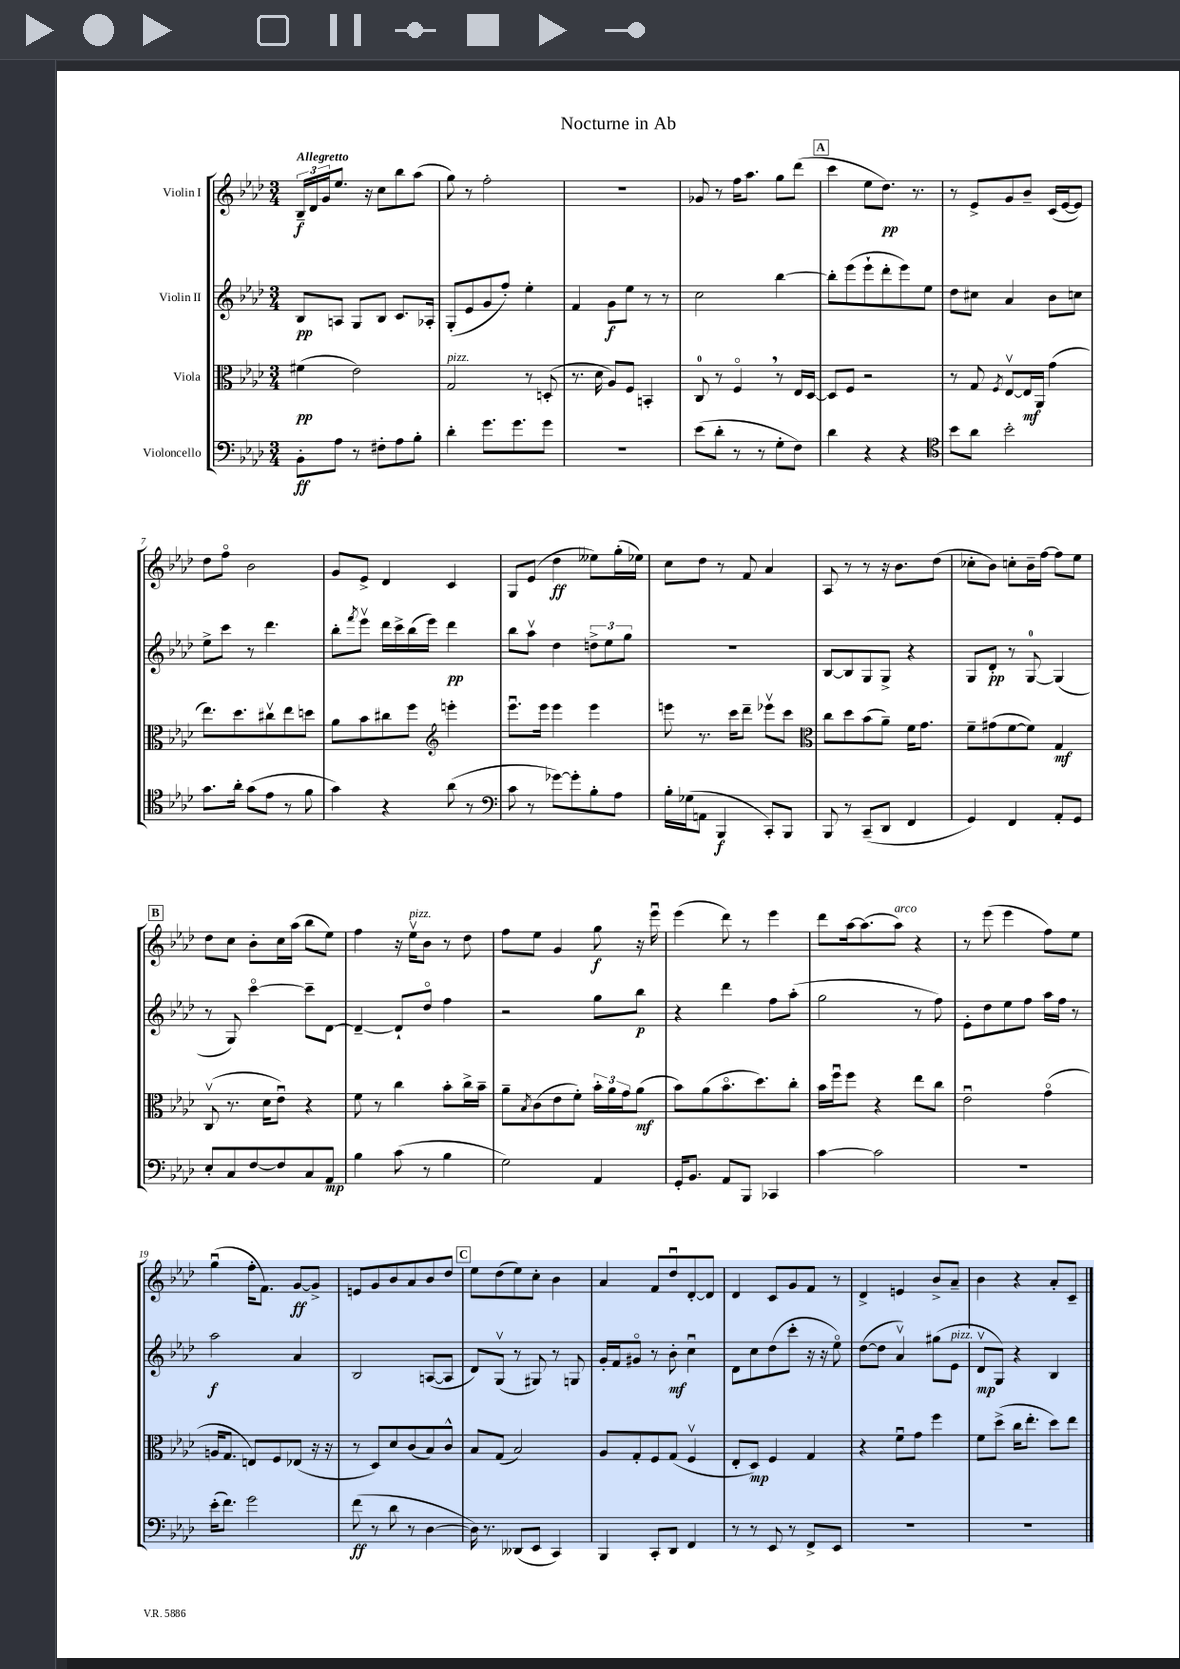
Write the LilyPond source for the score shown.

\header { title = "Nocturne in Ab" }
<<
\new StaffGroup <<
\new Staff = "s0" \with { instrumentName = "Violin I" } {
    \clef treble \key aes \major \numericTimeSignature \time 3/4 \tempo "Allegretto"
    \tuplet 3/2 { bes16--\f des'16 g'16 } ees''8. r16 c''8 bes''8 aes''8( |
    g''8) r8 f''2-. |
    R2. |
    ges'8 r8 f''16 aes''8. g''8 des'''8( |
    \mark \markup { \box "A" } c'''4 ees''8 des''8.\pp) r8. |
    r8 ees'8-> g'8 bes'8-- c'16( ees'16~ ees'8) |
    des''8 f''8\flageolet bes'2 |
    g'8 ees'8-> des'4 c'4 |
    g8 ees'8( des''4\ff eeses''8) g''16-.( ees''16) |
    c''8 des''8 r8 f'8 aes'4 |
    aes8 r8 r8 r16 bes'8. des''8( |
    ces''8-. bes'8) c''8-. bes'16-- f''16~ f''8 ees''8 |
    \mark \markup { \box "B" } des''8 c''8 bes'8-. c''16 aes''16( bes''8 ees''8) |
    f''4 r16 ees''16\upbow^\markup { \italic "pizz." } bes'8 r8 des''8 |
    f''8 ees''8 g'4 g''8\f r16 ees'''16\downbow |
    ees'''4( des'''8) r8 ees'''4 |
    des'''8 aes''16~ aes''8.( aes''8^\markup { \italic "arco" }) r4 |
    r8 ees'''8( ees'''4 f''8) ees''8 |
    g''4\downbow( f''16-. f'8.) g'8~\ff g'8-> |
    e'8 g'8 bes'8 aes'8 bes'8 des''8 |
    \mark \markup { \box "C" } ees''8 des''8( ees''8) c''8-. bes'4 |
    aes'4 f'8 des''8\downbow des'8~-. des'8 |
    des'4 c'8 g'8 f'8 r8 |
    des'4-> e'4 bes'8-> aes'8-- |
    bes'4 r4 aes'8-. c'8-- \bar "|." |
}
\new Staff = "s1" \with { instrumentName = "Violin II" } {
    \clef treble \key aes \major \numericTimeSignature \time 3/4
    bes8\pp a8 g8 bes8 c'8. aes16-. |
    g8-.( ees'8 g'8 f''8-.) ees''4-. |
    f'4 g'8\f ees''8 r8 r8 |
    c''2 bes''4~ |
    \mark \markup { \box "A" } bes''8-. ees'''8( ees'''8-! des'''8-. ees'''8) ees''8 |
    des''8 cis''8 aes'4 bes'8 c''8 |
    ees''8-> c'''8 r8 des'''4. |
    bes''8-. \acciaccatura { f'''8 } ees'''8\upbow des'''16 c'''16-> bes''16( ees'''16) des'''4\pp |
    bes''8 aes''8\upbow des''4 \tuplet 3/2 { d''8-> ees''8 g''8 } |
    R2. |
    bes8~ bes8 g8 g8-> r4 |
    g8 des'8-.\pp r8 g8-0~ g4( |
    \mark \markup { \box "B" } r8 g8) c'''4~\flageolet c'''8-- des'8~ |
    des'4~-- des'8-! des''8\flageolet f''4 |
    r2 g''8 bes''8\p |
    r4 des'''4 f''8 aes''8-.( |
    g''2 r8 f''8) |
    ees'8-. des''8 ees''8 f''8 aes''16 f''16 r8 |
    aes''2\f aes'4 |
    bes2 a8~( a8 |
    \mark \markup { \box "C" } des'8) g8\upbow( r8 gis8) r8 g8 |
    g'16-. f'16 gis'8\flageolet r8 bes'8-.\mf c''4\downbow |
    des'8 c''8 des''8( c'''8-. r16 r16 ees''8\flageolet) |
    des''8~( des''8 aes'4\upbow) gis''8( ees'8^\markup { \italic "pizz." } |
    des'8\upbow\mp g8) r4 bes4 \bar "|." |
}
\new Staff = "s2" \with { instrumentName = "Viola" } {
    \clef alto \key aes \major \numericTimeSignature \time 3/4
    fis'4\pp( ees'2) |
    g2^\markup { \italic "pizz." } r8 d8-.( |
    r8. des'16 aes8) f8 b,4-. |
    c8-0 r8 f4\flageolet \breathe r8 ees16 des16~ |
    \mark \markup { \box "A" } des8 f8 r2 |
    r8 g8 \acciaccatura { f8 } ees8~\upbow ees16\mf aes,16 g'4( |
    ees''8.) des''8. cis''8\upbow ees''8 d''8 |
    aes'8 bes'8 cis''8 f''8 \clef treble e'''4-. |
    ees'''8.\downbow ees'''16 ees'''4 ees'''4 |
    e'''8 r8. c'''16 des'''8-- ees'''8\upbow c'''8 |
    \clef alto c''8 des''8 bes'8( aes'8--) f'16 g'8. |
    f'8-- gis'8( f'8~ f'8) g4\mf |
    \mark \markup { \box "B" } c8\upbow( r8. des'16 ees'8\downbow) r4 |
    f'8 r8 c''4 bes'8-. c''16-> bes'16-- |
    aes'8-- \acciaccatura { bes8 } c'8( ees'8 f'8-.) \tuplet 3/2 { bes'16-. aes'16 g'16 } aes'8\mf( |
    bes'8) aes'8( bes'8.\flageolet des''8.) c''8-. |
    bes'16 f''16\downbow f''8 r4 ees''8 c''8 |
    ees'2\downbow g'4\flageolet( |
    a16 g8. e8) f8 ees8( r16 r16 |
    r8 des8) des'8 c'8( bes8) c'8-^ |
    \mark \markup { \box "C" } bes8 g8( bes2) |
    aes8 g8-. f8 g8( f4\upbow |
    ees8-. des8\mp) f4 g4 |
    r4 f'8\downbow g'8 f''4 |
    f'8 des''8->( c''16 ees''8.-. des''8) ees''8 \bar "|." |
}
\new Staff = "s3" \with { instrumentName = "Violoncello" } {
    \clef bass \key aes \major \numericTimeSignature \time 3/4
    bes,8-.\ff aes8 r8 fis8-. aes8 bes8-. |
    des'4-. g'8. g'8. g'8 |
    R2. |
    ees'8( des'8-. r8 r8 g8-. f8) |
    \mark \markup { \box "A" } des'4 r4 r4 |
    \clef tenor bes'8 aes'8 bes'2-. |
    g'8. aes'16-. g'8( ees'8 r8 f'8 |
    g'4) r4 aes'8( r8 |
    \clef bass c'8 r8 ges'8~) ges'8-. bes8-. aes8 |
    bes16-. ges16( a,8 bes,,4\f c,8-.) bes,,8 |
    bes,,8 r8 c,8--( des,8 f,4 |
    g,4) f,4 aes,8-. g,8 |
    \mark \markup { \box "B" } ees8-. c8 f8~ f8 c8 aes,8\mp |
    bes4 c'8( r8 bes4 |
    g2) aes,4 |
    g,16-. bes,8. aes,8 bes,,8 ces,4 |
    c'4~ c'2 |
    R2. |
    ees'16-.( f'8.) g'2 |
    f'8\ff( r8 des'8 r8 des4~ |
    \mark \markup { \box "C" } des16) r8. deses,8( ees,8 c,4) |
    bes,,4 c,8-. des,8 f,4 |
    r8 r8 ees,8 r8 f,8-> ees,8 |
    R2. |
    R2. \bar "|." |
}
>>
>>
